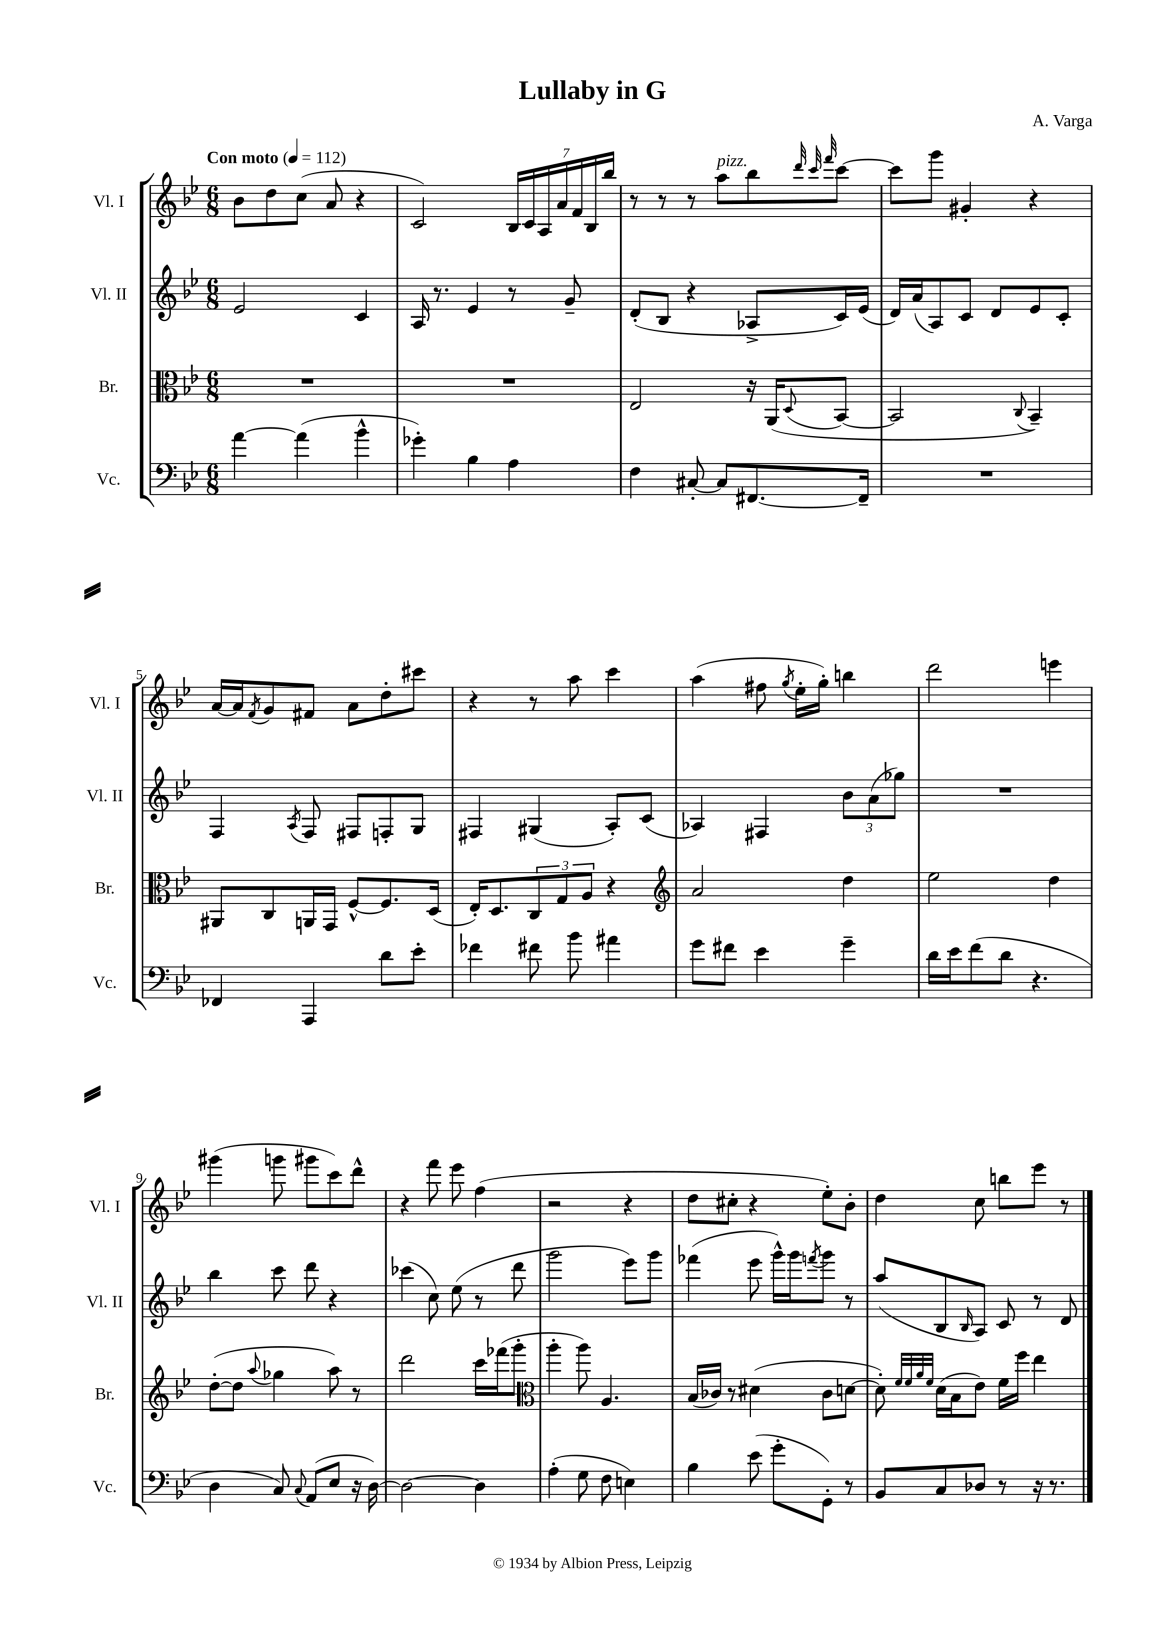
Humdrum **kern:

**kern	**kern	**kern	**kern
*staff4	*staff3	*staff2	*staff1
*clefF4	*clefC3	*clefG2	*clefG2
*k[b-e-]	*k[b-e-]	*k[b-e-]	*k[b-e-]
*M6/8	*M6/8	*M6/8	*M6/8
*MM112	*MM112	*MM112	*MM112
[4a	2.r	2e-	8b-
.	.	.	8dd
(4a]	.	.	(8cc
.	.	.	8a
4b-^^	.	4c	4r
=	=	=	=
4g-')	2.r	16A	2c)
.	.	8.r	.
4B-	.	4e-	.
4A	.	8r	28B-
.	.	.	28c
.	.	.	28A
.	.	.	28a
.	.	8g~	.
.	.	.	28f
.	.	.	28B-
.	.	.	28bb-
=	=	=	=
4F	2E-	(8d'	8r
.	.	8B-	8r
[8C#'	.	4r	8r
8C#]	.	.	8aa
[8.FF#	16r	8A-^	8bb-
.	(16AA	.	.
.	.	.	32qqddd
.	.	.	32qqccc
.	8qqD	.	32qqfff
.	[8BB-	16c)	[8ccc
16FF#~]	.	(16e-	.
=	=	=	=
2.r	2BB-]	16d)	8ccc]
.	.	(16a	.
.	.	8A)	8ggg
.	.	8c	4g#'
.	.	8d	.
.	8qqC	.	.
.	4BB-~)	8e-	4r
.	.	8c'	.
=	=	=	=
4FF-	8AA#	4F	[16a
.	.	.	16a]
.	.	.	8qf
.	8C	.	8g
.	.	8qA	.
4AAA	16AA	8F	8f#
.	16GG	.	.
.	[8F^^	8F#	8a
8d	8.F]	8F'	8dd'
8e-'	.	8G	8ccc#
.	(16D	.	.
=	=	=	=
4f-	16E-')	4F#	4r
.	8.D	.	.
8f#	12C	(4G#	8r
.	12G	.	.
8b-	.	.	8aa
.	12A	.	.
4a#	4r	8A')	4ccc
.	.	(8c	.
=	=	=	=
*	*clefG2	*	*
8g	2a	4A-)	(4aa
8f#	.	.	.
4e-	.	4F#	8ff#
.	.	.	8qgg
.	.	.	16ee-'
.	.	.	16gg')
4g~	4dd	12b-	4bb
.	.	(12a	.
.	.	12gg-)	.
=	=	=	=
16d	2ee-	2.r	2ddd
16e-	.	.	.
(8f	.	.	.
8d	.	.	.
4.r	.	.	.
.	4dd	.	4eee
=	=	=	=
4D	([8dd'	4bb-	(4ggg#
.	8dd]	.	.
.	8qqaa	.	.
8C)	4gg-	8ccc	8ggg
8qqC	.	.	.
(8AA	.	8ddd	8ggg#
8E-	8aa)	4r	8ccc)
16r	8r	.	8ddd^^
[16D)	.	.	.
=	=	=	=
2D_	2ddd	(4ccc-	4r
.	.	8cc)	8fff
.	.	(8ee-	8eee-
4D]	16ccc	8r	(4ff
.	(16fff-	.	.
.	8ggg'	8ddd	.
=	=	=	=
*	*clefC3	*	*
(4A'	4aa'	2ggg	2r
8G	8aa)	.	.
8F	4.A	.	.
4E)	.	8eee-)	4r
.	.	8ggg	.
=	=	=	=
4B-	(16B-	(4fff-	8dd
.	16c-)	.	.
.	8r	.	8cc#'
(8e-	(4d#	8eee-	4r
8g'	.	16ggg^^)	.
.	.	16ggg	.
.	.	8qfff	.
8GG')	8c-	8ggg	8ee-')
8r	[8d	8r	8b-'
=	=	=	=
8BB-	8d'])	(8aa	4dd
.	32qqf	.	.
.	32qqf	.	.
.	32qqa	.	.
.	32qqf	.	.
8C	(16d	8B-	.
.	16B-	.	.
.	.	16qqB-	.
8D-	8e-)	8A)	8cc
8r	16f	8c	8bb
.	16ff	.	.
16r	4ee-	8r	8eee-
8.r	.	.	.
.	.	8d	8r
==	==	==	==
*-	*-	*-	*-
